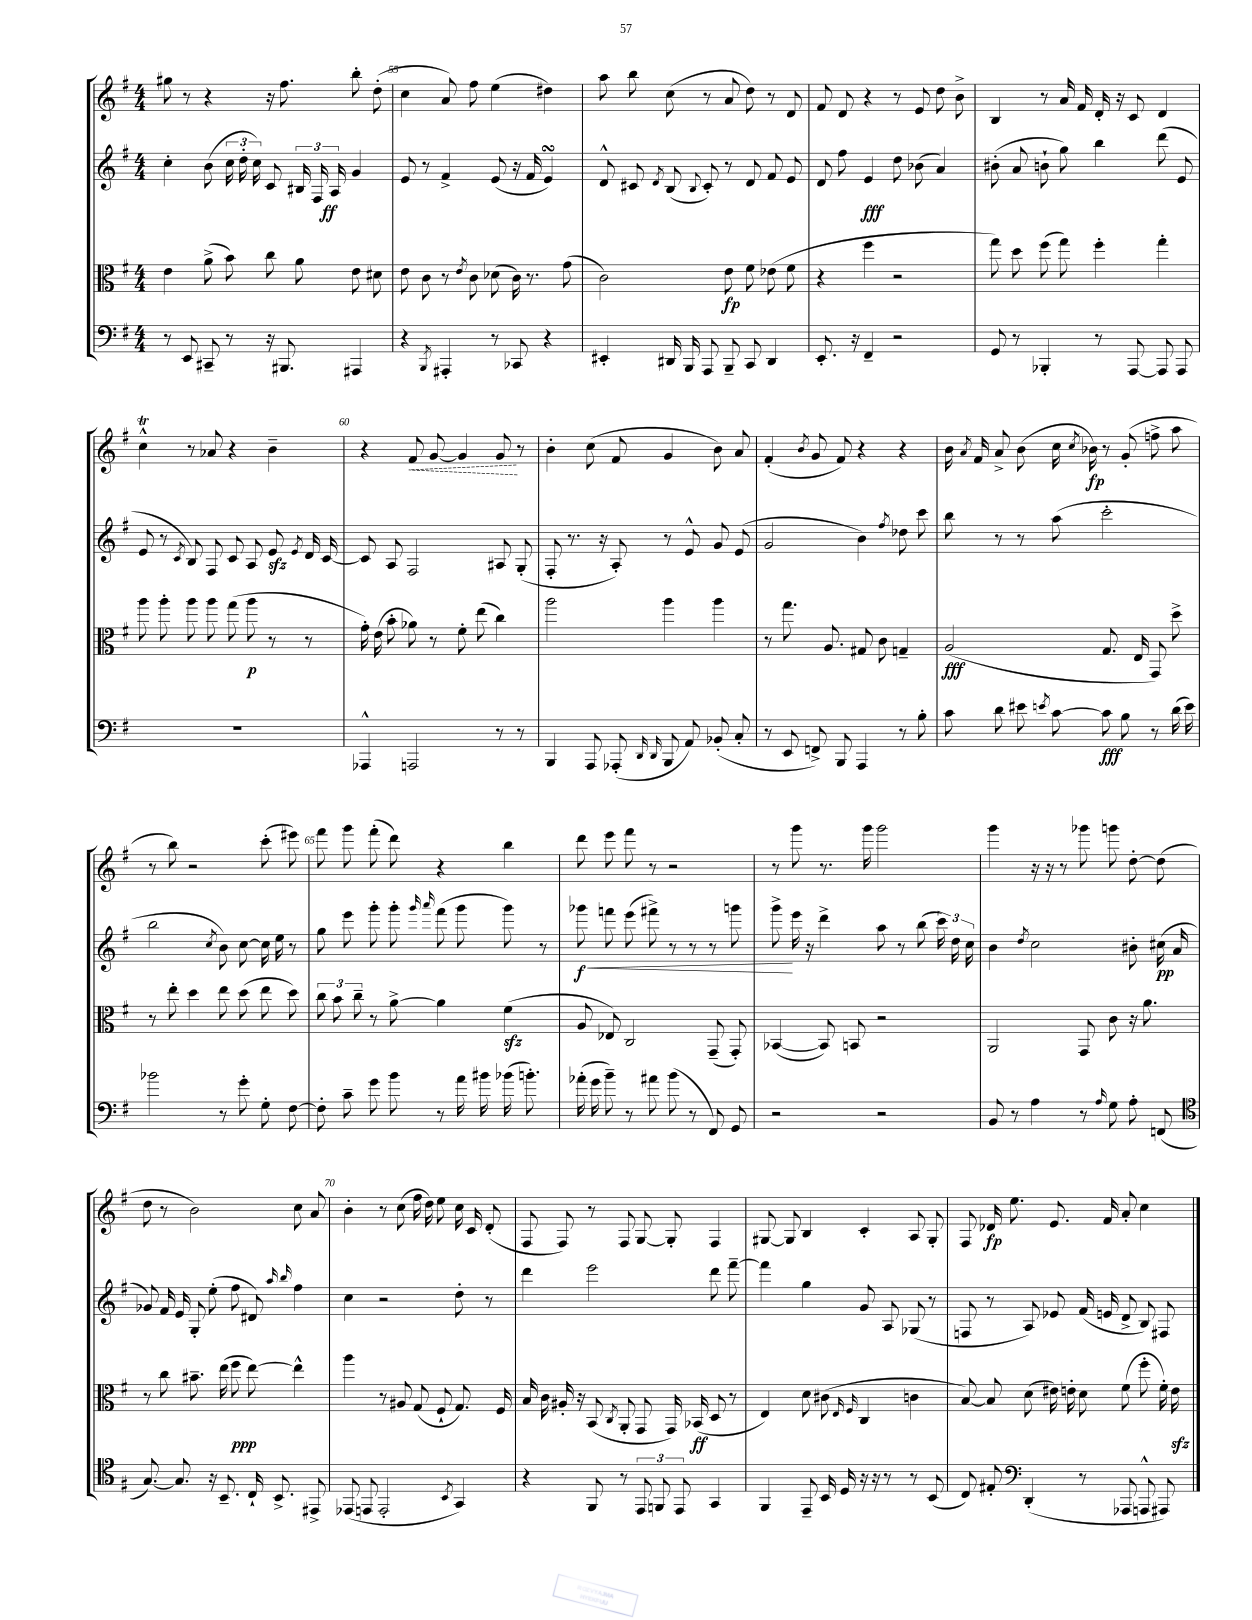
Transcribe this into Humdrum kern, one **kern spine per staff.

**kern	**dynam	**kern	**dynam	**kern	**dynam	**kern	**dynam
*part4	*part4	*part3	*part3	*part2	*part2	*part1	*part1
*staff4	*staff4	*staff3	*staff3	*staff2	*staff2	*staff1	*staff1
*clefF4	*	*clefC3	*	*clefG2	*	*clefG2	*
*k[f#]	*	*k[f#]	*	*k[f#]	*	*k[f#]	*
*M4/4	*	*M4/4	*	*M4/4	*	*M4/4	*
=54	=54	=54	=54	=54	=54	=54	=54
8r	.	4e\	.	4cc'\	.	8gg#X\	.
8EE/	.	.	.	.	.	8r	.
8CC#X~/	.	(8a^\	.	(8b\	.	4r	.
8r	.	8b\)	.	24cc\	.	.	.
.	.	.	.	24dd'\	.	.	.
.	.	.	.	24cc\)	.	.	.
16r	.	8cc\	.	8c/	.	16r	.
8.BBB#X/	.	.	.	.	.	8.ff#\	.
.	.	8a\	.	24B#X/	.	.	.
.	.	.	.	24F#/	.	.	.
.	.	.	.	24A/	ff	.	.
4AAA#X/	.	8e\	.	4g/	.	8bb'\	.
.	.	8d#X\	.	.	.	(8dd'\	.
=55	=55	=55	=55	=55	=55	=55	=55
4r	.	8e\	.	8e/	.	4cc\	.
.	.	8c\	.	8r	.	.	.
8qBBB/	.	.	.	.	.	.	.
4AAA#X'/	.	8r	.	4f#^/	.	8a/)	.
.	.	8qe/	.	.	.	.	.
.	.	8c\	.	.	.	8ff#\	.
8r	.	(8d-X\	.	(8e/	.	(4ee\	.
8CC-X/	.	16c\)	.	16r	.	.	.
.	.	8.r	.	16f#/	.	.	.
4r	.	.	.	4esSSS/)	.	4dd#X\)	.
.	.	(8g\	.	.	.	.	.
=56	=56	=56	=56	=56	=56	=56	=56
4EE#X'/	.	2c\)	.	8d^^/	.	8aa\	.
.	.	.	.	8c#X/	.	8bb\	.
.	.	.	.	8qd/	.	.	.
16DD#X/	.	.	.	(8B/	.	(8cc\	.
16BBB/	.	.	.	.	.	.	.
.	.	.	.	8qqB/	.	.	.
8AAA/	.	.	.	8c#'/)	.	8r	.
8BBB~/	.	8e\	fp	8r	.	8a/	.
8CC/	.	8f#\	.	8d/	.	8dd\)	.
4DD#/	.	(8e-X\	.	8f#/	.	8r	.
.	.	8f#\	.	8e/	.	8d/	.
=57	=57	=57	=57	=57	=57	=57	=57
8.EE'/	.	4r	.	8d/	.	8f#/	.
.	.	.	.	8ff#\	.	8d/	.
16r	.	.	.	.	.	.	.
4FF#~/	.	4ff#\	.	4e/	fff	4r	.
2r	.	2r	.	8dd\	.	8r	.
.	.	.	.	(8b-X\	.	8e/	.
.	.	.	.	4a/)	.	8dd\	.
.	.	.	.	.	.	8b^\	.
=58	=58	=58	=58	=58	=58	=58	=58
8GG/	.	8gg\)	.	(8b#X'\	.	4B/	.
8r	.	8dd\	.	8a/	.	.	.
4BBB-X'/	.	(8ff#\	.	8bn`\	.	8r	.
.	.	8gg\)	.	8gg\)	.	16a/	.
.	.	.	.	.	.	16f#/	.
8r	.	4ff#'\	.	4bb\	.	16d'/	.
.	.	.	.	.	.	16r	.
[8AAA/	.	.	.	.	.	8c/	.
8AAA/]	.	4gg'\	.	(8ddd\	.	4d/	.
8AAA/	.	.	.	8e/	.	.	.
!!LO:LB:g=z
=59	=59	=59	=59	=59	=59	=59	=59
1r	.	8aa\	.	8e/	.	4ccT^^\	.
.	.	8aa'\	.	8r	.	.	.
.	.	.	.	8qc/	.	.	.
.	.	8aa\	.	8B/)	.	8r	.
.	.	8aa\	.	8F#/	.	8a-X/	.
.	.	(8gg\	.	8c/	.	4r	.
.	.	8aa\	p	8A/	.	.	.
.	.	8r	.	8ezz/	.	4b~\	.
.	.	.	.	8qe/	.	.	.
.	.	8r	.	16d/	.	.	.
.	.	.	.	[16c/	.	.	.
=60	=60	=60	=60	=60	=60	=60	=60
4AAA-X^^/	.	16g'\)	.	8c/]	.	4r	.
.	.	(16e\	.	.	.	.	.
.	.	8b'\	.	8A/	.	.	.
!	!	!	!	!	!	!	!LO:HP:b
2AAAn/	.	8a-X\)	.	2F#/	.	8f#/	<
.	.	8r	.	.	.	[8g/	.
.	.	8f#'\	.	.	.	4g/]	.
.	.	(8ee\	.	.	.	.	.
8r	.	4cc\)	.	8A#X/	.	8g/	.
8r	.	.	.	(8G'/	.	8r	[
=61	=61	=61	=61	=61	=61	=61	=61
4BBB/	.	2aa\	.	8F#'/	.	4b'\	.
.	.	.	.	8.r	.	.	.
8AAA/	.	.	.	.	.	(8cc\	.
.	.	.	.	16r	.	.	.
(8AAA-X'/	.	.	.	8A'/)	.	8f#/	.
16qqDD/	.	.	.	.	.	.	.
16qqDD/	.	.	.	.	.	.	.
8BBB/	.	4aa\	.	8r	.	4g/	.
8AA/)	.	.	.	8e^^/	.	.	.
(8BB-X'/	.	4aa\	.	8g/	.	8b\)	.
8C'/	.	.	.	(8e/	.	8a/	.
=62	=62	=62	=62	=62	=62	=62	=62
8r	.	8r	.	2g/	.	(4f#'/	.
8EE/	.	8.gg\	.	.	.	.	.
.	.	.	.	.	.	8qb/	.
8FFn^/)	.	.	.	.	.	8g/	.
.	.	8.A/	.	.	.	.	.
8BBB/	.	.	.	.	.	8f#/)	.
4AAA/	.	8G#X/	.	4b\)	.	4r	.
.	.	8c\	.	.	.	.	.
.	.	.	.	8qff#/	.	.	.
8r	.	4Gn~/	.	8dd-X\	.	4r	.
8B'\	.	.	.	8ccc\	.	.	.
=63	=63	=63	=63	=63	=63	=63	=63
8c\	.	(2A/	fff	8bb\	.	16b\	.
.	.	.	.	.	.	8qa/	.
.	.	.	.	.	.	16f#/	.
8d\	.	.	.	8r	.	8a^/	.
8e#X\	.	.	.	8r	.	(8b\	.
8qen/	.	.	.	.	.	.	.
[8c\	.	.	.	(8aa\	.	16cc\	.
.	.	.	.	.	.	8qcc/	.
.	.	.	.	.	.	16b-X\)	fp
8c\]	fff	8.G/	.	2ccc'\	.	8r	.
8B\	.	.	.	.	.	(8g'/	.
.	.	16E/	.	.	.	.	.
8r	.	8GG/)	.	.	.	8ffn^\	.
(16d\	.	8dd^\	.	.	.	8aa\	.
16e\)	.	.	.	.	.	.	.
!!LO:LB:g=z
=64	=64	=64	=64	=64	=64	=64	=64
2b-X\	.	8r	.	2bb\	.	8r	.
.	.	8ee'\	.	.	.	8bb\)	.
.	.	4dd\	.	.	.	2r	.
.	.	.	.	8qcc/	.	.	.
8r	.	8ee\	.	8b\)	.	.	.
8g'\	.	(8dd\	.	[8cc\	.	.	.
8G'\	.	8ee\	.	16cc\]	.	(8ccc'\	.
.	.	.	.	16ee\	.	.	.
[8F#\	.	8dd\)	.	8r	.	8eee#X\)	.
=65	=65	=65	=65	=65	=65	=65	=65
8F#'\]	.	12cc\	.	8gg\	.	8fff#\	.
.	.	12b\	.	.	.	.	.
8c~\	.	.	.	8eee\	.	8ggg\	.
.	.	12cc~\	.	.	.	.	.
8g\	.	8r	.	8ggg'\	.	(8fff#'\	.
8b\	.	[8a^\	.	8ggg'\	.	8ddd\)	.
.	.	.	.	16qqggg/	.	.	.
.	.	.	.	16qqaaa/	.	.	.
8r	.	4a\]	.	(8fff#\	.	4r	.
16a\	.	.	.	8ggg\	.	.	.
16b#X\	.	.	.	.	.	.	.
(16b-X\	.	(4f#zz\	.	8ggg\)	.	4bb\	.
8.bn'\)	.	.	.	.	.	.	.
.	.	.	.	8r	.	.	.
=66	=66	=66	=66	=66	=66	=66	=66
!	!	!	!	!	!LO:HP:b	!	!
(16a-X'\	.	8A/	.	8ggg-X\	< f	8ddd\	.
16g\	.	.	.	.	.	.	.
8b~\)	.	8E-X/)	.	8fffn\	.	8eee\	.
8r	.	2C/	.	(8eee\	.	8fff#\	.
8a#X\	.	.	.	8fff#X^\)	.	8r	.
(8b\	.	.	.	8r	.	2r	.
8r	.	.	.	8r	.	.	.
8FF#/)	.	(8GG~/	.	8r	.	.	.
8GG/	.	8GG'/)	.	8gggn\	.	.	.
=67	=67	=67	=67	=67	=67	=67	=67
2r	.	([4BB-X/	.	8ggg^\	.	8r	.
.	.	.	.	16eee\	[	8ggg\	.
.	.	.	.	16r	.	.	.
.	.	8BB-/])	.	4ddd^\	.	8.r	.
.	.	8BBn/	.	.	.	.	.
.	.	.	.	.	.	16ggg\	.
2r	.	2r	.	8aa\	.	2ggg\	.
.	.	.	.	8r	.	.	.
.	.	.	.	(8bb\	.	.	.
.	.	.	.	24ccc\)	.	.	.
.	.	.	.	24dd\	.	.	.
.	.	.	.	24cc\	.	.	.
=68	=68	=68	=68	=68	=68	=68	=68
8BB/	.	2AA/	.	4b\	.	4ggg\	.
8r	.	.	.	.	.	.	.
.	.	.	.	8qdd/	.	.	.
4A\	.	.	.	2cc\	.	16r	.
.	.	.	.	.	.	16r	.
.	.	.	.	.	.	8r	.
8r	.	8GG/	.	.	.	8ggg-X\	.
16qqA/	.	.	.	.	.	.	.
8G\	.	8c\	.	.	.	8gggn\	.
8A'\	.	16r	.	8b#X'\	.	[8dd'\	.
.	.	8.a\	.	.	.	.	.
(8FFn/	.	.	.	(16cc#X\	pp	(8dd\]	.
.	.	.	.	16a/	.	.	.
!!LO:LB:g=z
=69	=69	=69	=69	=69	=69	=69	=69
*clefC4	*	*	*	*	*	*	*
[8.G/)	.	8r	.	8g-X/)	.	8dd\	.
.	.	8cc\	.	16f#/	.	8r	.
8.G/]	.	.	.	16e/	.	.	.
.	.	8.b#X~\	.	8G'/	.	2b\)	.
16r	.	.	.	(8ee'\	.	.	.
8.BB~/	.	(16ee\	.	.	.	.	.
.	.	8ff#\	ppp	8ff#\	.	.	.
16C`/	.	[8ee\)	.	8d#X/)	.	.	.
8.BB^/	.	.	.	.	.	.	.
.	.	.	.	16qqaa/	.	.	.
.	.	.	.	16qqbb/	.	.	.
.	.	4ee^^\]	.	4ff#\	.	8cc\	.
8EE#X^/	.	.	.	.	.	8a/	.
=70	=70	=70	=70	=70	=70	=70	=70
(8EE-X/	.	4aa\	.	4cc\	.	4b'\	.
8EEn/	.	.	.	.	.	.	.
2EE'/	.	8r	.	2r	.	8r	.
.	.	8A#X/	.	.	.	(8cc\	.
.	.	(8G/	.	.	.	16ff#\	.
.	.	.	.	.	.	16dd\)	.
.	.	8F#`/	.	.	.	8ee\	.
8qBB/	.	.	.	.	.	.	.
4GG/)	.	8.G/)	.	8dd'\	.	16cc\	.
.	.	.	.	.	.	16c/	.
.	.	.	.	8r	.	(8d'/	.
.	.	16F#/	.	.	.	.	.
=71	=71	=71	=71	=71	=71	=71	=71
4r	.	16B/	.	4ddd\	.	8F#/	.
.	.	16c\	.	.	.	.	.
.	.	16A#X'/	.	.	.	8F#/)	.
.	.	16r	.	.	.	.	.
8FF#/	.	(8BB/	.	2eee\	.	8r	.
.	.	8qC/	.	.	.	.	.
8r	.	8AA'/	.	.	.	8F#/	.
12EE/	.	8GG/	.	.	.	[8G/	.
12FFn/	.	.	.	.	.	.	.
.	.	16GG/)	.	.	.	8G'/]	.
12EE/	.	.	.	.	.	.	.
.	.	(16BB-X/	ff	.	.	.	.
4GG/	.	8D/	.	8ddd\	.	4F#/	.
.	.	8r	.	[8fff#~\	.	.	.
=72	=72	=72	=72	=72	=72	=72	=72
4FF#/	.	4E/)	.	4fff#\]	.	[8G#X/	.
.	.	.	.	.	.	8G#/]	.
8EE~/	.	8d\	.	4gg\	.	4B/	.
16BB/	.	(8c#X\	.	.	.	.	.
16D/	.	.	.	.	.	.	.
.	.	16qqE/	.	.	.	.	.
.	.	16qqF#/	.	.	.	.	.
16r	.	4C/	.	8g/	.	4c'/	.
16r	.	.	.	.	.	.	.
8r	.	.	.	8A/	.	.	.
8r	.	4cn\	.	(8G-X/	.	8A/	.
(8BB/	.	.	.	8r	.	8G#'/	.
=73	=73	=73	=73	=73	=73	=73	=73
8C/)	.	[8B/)	.	8Fn/	.	8F#/	.
8E#X'/	.	8B/]	.	8r	.	16d-X/	fp
.	.	.	.	.	.	8.ee\	.
*clefF4	*	*	*	*	*	*	*
(4DD'/	.	(8d\	.	8A/)	.	.	.
.	.	16e#X\)	.	8e-X/	.	8.e/	.
.	.	16en'\	.	.	.	.	.
8r	.	8d\	.	(16f#/	.	.	.
.	.	.	.	16en/	.	16f#/	.
8AAA-X/	.	(8f#\	.	8d^/	.	8a'/	.
8AAAn^^/	.	8ff#'\	.	8B/)	.	4cc\	.
8AAA#X/)	.	16f#'\)	.	8F#X/	.	.	.
.	.	16ezz\	.	.	.	.	.
==	==	==	==	==	==	==	==
*-	*-	*-	*-	*-	*-	*-	*-
